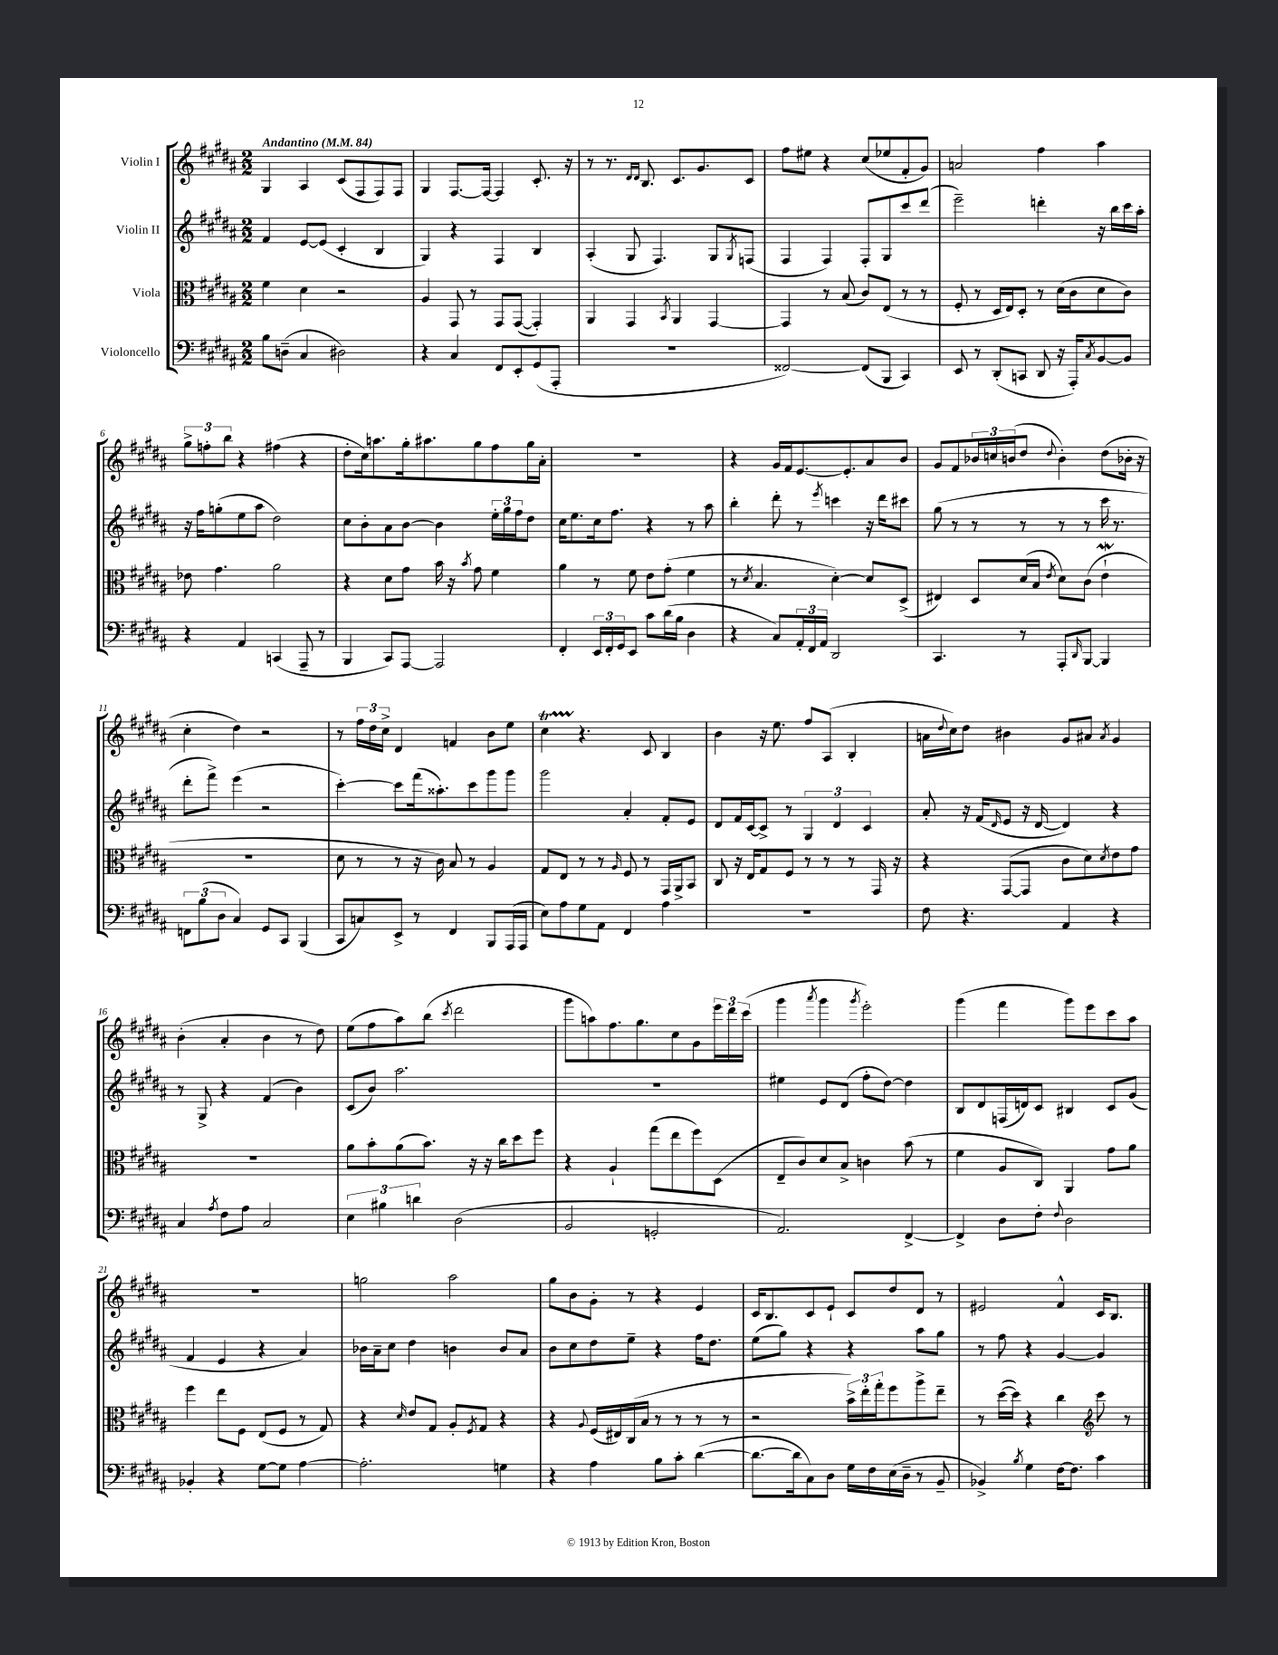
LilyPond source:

<<
\new StaffGroup <<
\new Staff = "s0" \with { instrumentName = "Violin I" } {
    \clef treble \key b \major \numericTimeSignature \time 2/2 \tempo "Andantino" 4 = 84
    gis4 ais4 cis'8( fis8 fis8) fis8 |
    gis4 fis8.~ fis16~ fis4 cis'8.-. r16 |
    r8 r8. \grace { dis'16 dis'16 } b8. cis'8. gis'8. cis'8 |
    fis''8 eis''8 r4 cis''8( ees''8 fis'8-. gis'8) |
    a'2 fis''4 ais''4 |
    \tuplet 3/2 { gis''8-> f''8-. b''8 } r4 fis''4( r4 |
    dis''8-. cis''16) a''8. gis''16-. ais''8. gis''8 fis''8 gis''16 ais'16-. |
    R1 |
    r4 gis'16 fis'16 e'8.~ e'8.-. ais'8 b'8 |
    gis'8 fis'8 \tuplet 3/2 { bes'16 c''16 b'16( } dis''8 \appoggiatura { dis''8 } b'4-.) dis''8( bes'16-. r16 |
    cis''4-. dis''4) r2 |
    r8 \tuplet 3/2 { fis''16 dis''16 cis''16-> } dis'4 f'4 b'8 e''8 |
    cis''4\startTrillSpan r4.\stopTrillSpan cis'8 b4 |
    b'4 r16 e''8. fis''8 ais8( b4-. |
    a'16 \appoggiatura { dis''8 } cis''16) dis''8 bis'4 gis'8 ais'8 \acciaccatura { ais'8 } gis'4 |
    b'4-.( ais'4-. b'4 r8 dis''8) |
    e''8( fis''8 ais''8) b''8( \acciaccatura { cis'''8 } dis'''2 |
    gis'''8 a''8) fis''8. gis''8. cis''8 gis'8 \tuplet 3/2 { e'''16 dis'''16 cis'''16( } |
    gis'''4 \acciaccatura { ais'''8 } gis'''4 \acciaccatura { gis'''8 } e'''2-.) |
    gis'''4( fis'''4 gis'''8) e'''8 cis'''8 ais''8 |
    R1 |
    g''2 ais''2 |
    gis''8 b'8 gis'8-. r8 r4 e'4 |
    cis'16 b8. cis'8 e'8-! cis'8 dis''8 dis'8 r8 |
    eis'2 fis'4-^ cis'16 b8. \bar "|." |
}
\new Staff = "s1" \with { instrumentName = "Violin II" } {
    \clef treble \key b \major \numericTimeSignature \time 2/2
    fis'4 e'8~ e'8( cis'4-. b4 |
    gis4) r4 fis4 b4 |
    ais4-.( gis8 fis4.) gis8 \acciaccatura { gis8 } f8( |
    fis4 fis4) fis8-. gis8 cis'''8 dis'''8( |
    e'''2--) d'''4-. r16 b''16 cis'''16 ais''16-. |
    r16 fis''16 g''8-.( e''8 ais''8 dis''2) |
    cis''8 b'8-. ais'8 b'8~ b'4 \tuplet 3/2 { e''16-. gis''16 fis''16 } dis''8 |
    cis''16 e''8. cis''16 fis''8. r4 r8 ais''8 |
    b''4-. dis'''8-. r8 \acciaccatura { e'''8 } c'''4 r16 dis'''16 cis'''8 |
    gis''8( r8 r8 r8 r8 r8 cis'''16 r8. |
    dis'''8-. fis'''8->) e'''4( r2 |
    cis'''4~-.) cis'''8 fis'''16( aisis''8.-.) cis'''8 gis'''8 gis'''8 |
    gis'''2 ais'4-. fis'8-. e'8 |
    dis'8 fis'16 cis'16~ cis'8-> r8 \tuplet 3/2 { gis4 dis'4 cis'4 } |
    ais'8-. r16 fis'16( \grace { dis'16 } e'8 r16 dis'16~ dis'4) r4 |
    r8 gis8-> r4 fis'4( b'4) |
    cis'8( b'8) ais''2. |
    R1 |
    eis''4 e'8 dis'8( fis''8-. dis''8~) dis''4 |
    b8 dis'8 f16( d'16) cis'8 bis4 cis'8 gis'8( |
    fis'4 e'4 r4 ais'4) |
    bes'16 ais'16-- cis''8 dis''4 b'4 b'8 ais'8 |
    b'8 cis''8 dis''8 e''8-- r4 fis''16 dis''8. |
    e''8( gis''8) r4 r4 ais''8 gis''8 |
    r8 fis''8 r4 gis'4~ gis'4 \bar "|." |
}
\new Staff = "s2" \with { instrumentName = "Viola" } {
    \clef alto \key b \major \numericTimeSignature \time 2/2
    fis'4 dis'4 r2 |
    ais4 gis,8 r8 gis,8 gis,8~( gis,4-.) |
    ais,4 gis,4 \acciaccatura { b,8 } ais,4 gis,4~ |
    gis,4 r8 b8( cis'8) e8( r8 r8 |
    fis8-. r8 dis16 e16) dis8-. r8 dis'16( cis'16 dis'8 cis'8) |
    ees'8 gis'4. ais'2 |
    r4 dis'8 gis'8 b'16 r16 \acciaccatura { b'8 } gis'8 fis'4 |
    ais'4 r8 fis'8 e'8 gis'8-.( fis'4 |
    r8 \acciaccatura { dis'8 } b4. dis'4~-.) dis'8 dis8->( |
    eis4) dis8 dis'16( b16 \acciaccatura { e'8 } dis'8) cis'8( e'4-!\mordent |
    R1 |
    dis'8 r8 r8 r16 cis'16) b8 r8 ais4 |
    gis8 e8 r8 r8 \grace { ais16 } fis8 r8 gis,16 ais,16-> b,8 |
    cis8 r16 e16 gis8 fis8 r8 r8 r8 gis,16 r16 |
    r4 gis,8~( gis,8 cis'8 dis'8) \acciaccatura { dis'8 } e'8 gis'8 |
    R1 |
    ais'8 b'8-. ais'8( b'8.) r16 r16 cis''16 dis''8 fis''8 |
    r4 ais4-! gis''8( e''8 fis''8) dis8( |
    e8-- cis'8) dis'8 b8-> c'4 b'8( r8 |
    fis'4 ais8 cis8) ais,4 gis'8 ais'8 |
    fis''4 e''8 fis8 e8( fis8 r8 gis8) |
    r4 \grace { dis'16 } e'8 gis8 ais8-. \acciaccatura { fis8 } gis8 r4 |
    r4 \appoggiatura { ais8 } fis16( eis16) cis16( b16 r8 r8 r8 r8 |
    r2 \tuplet 3/2 { b'16->) e''16-. gis''16-. } fis''8 ais''8-> e''8-- |
    r8 dis''16~( dis''16) r4 cis''4 \clef treble cis'''8 r8 \bar "|." |
}
\new Staff = "s3" \with { instrumentName = "Violoncello" } {
    \clef bass \key b \major \numericTimeSignature \time 2/2
    b8 d8--( cis4 dis2) |
    r4 cis4 fis,8 e,8-. gis,8( ais,,8-. |
    R1 |
    fisis,2~) fisis,8( b,,8 cis,4) |
    e,8 r8 dis,8-.( c,8 dis,8 r16 ais,,16-.) \acciaccatura { cis8 } b,8~ b,8 |
    r4 ais,4 c,4( ais,,8-- r8 |
    b,,4 cis,8) ais,,8~ ais,,2 |
    fis,4-. \tuplet 3/2 { e,16 fis,16-. gis,16 } e,8 cis'8 dis'16( b16 dis4 |
    r4 cis8) \tuplet 3/2 { ais,16-. fis,16 ais,16 } dis,2 |
    cis,4. r8 ais,,8-. \grace { dis,16 } b,,8~ b,,4 |
    \tuplet 3/2 { f,8 b8( dis8 } cis4) gis,8 cis,8 b,,4( |
    cis,8 c8) e,8-> r8 fis,4 b,,8 ais,,16( ais,,16 |
    e8) ais8 gis8 ais,8 fis,4 ais4 |
    R1 |
    fis8 r4. ais,4 r4 |
    cis4 \acciaccatura { ais8 } fis8 ais8 cis2 |
    \tuplet 3/2 { e4 bis4 d'4 } dis2( |
    b,2 g,2-. |
    ais,2.) fis,4~-> |
    fis,4-> dis8 fis8-. \appoggiatura { fis8 } dis2 |
    bes,4-. r4 gis8~ gis8 ais4~ |
    ais2.-. g4 |
    r4 ais4 b8 cis'8-. dis'4~( |
    dis'8.~ dis'16 cis8) dis8 gis16 fis16 e16( dis16-- r8 b,8-- |
    bes,4->) \acciaccatura { b8 } gis4 fis16~ fis8. cis'4 \bar "|." |
}
>>
>>
